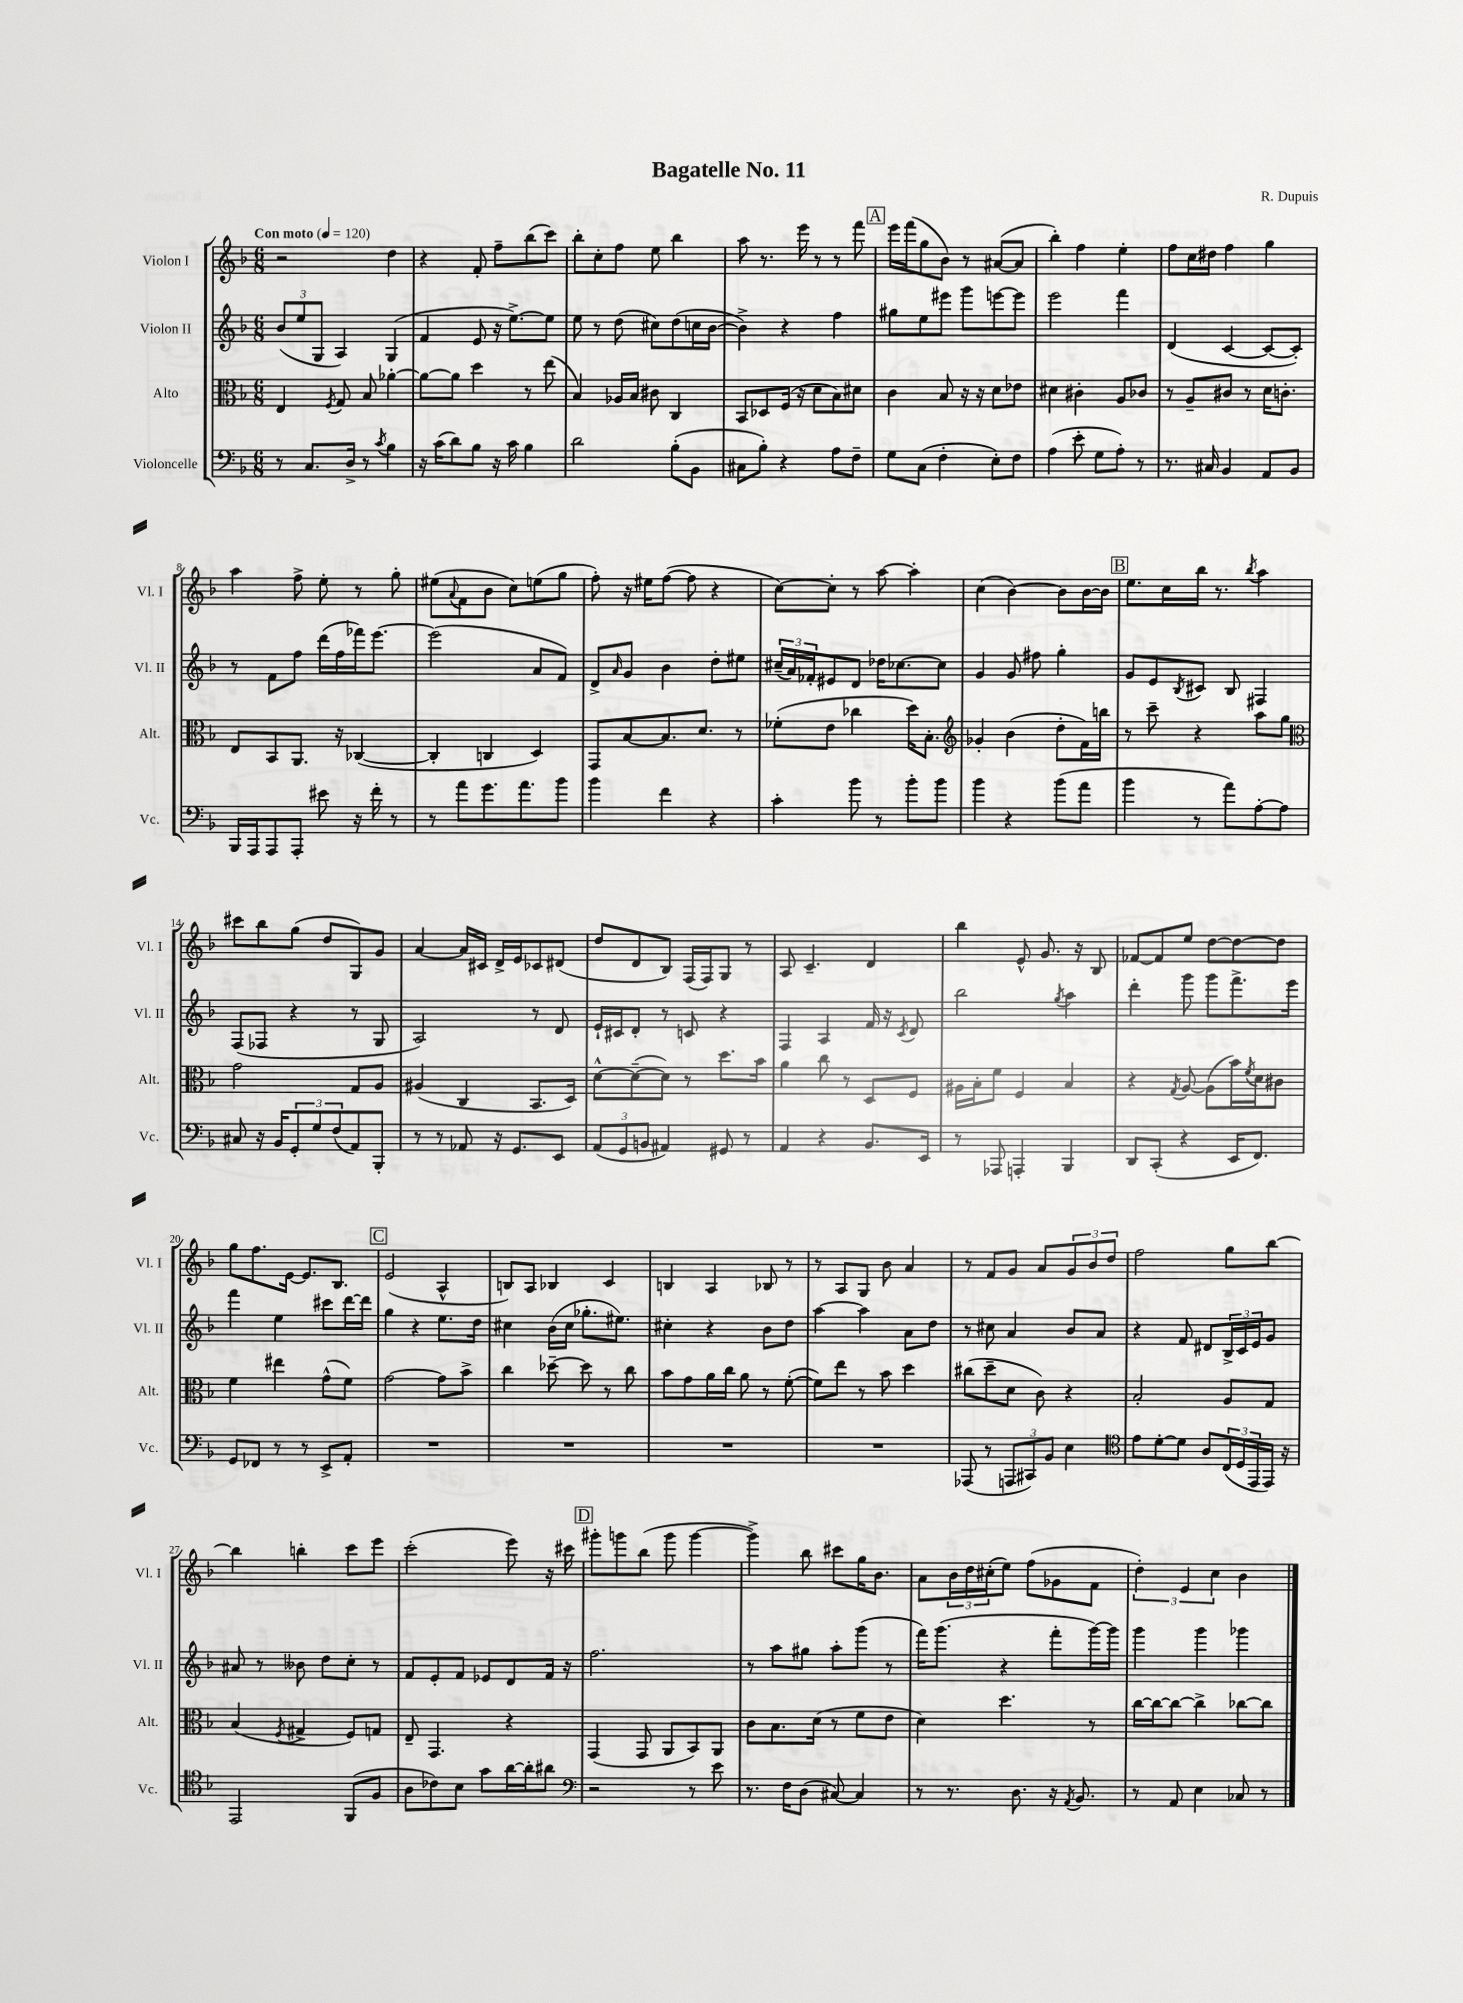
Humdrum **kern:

**kern	**kern	**kern	**kern
*staff4	*staff3	*staff2	*staff1
*clefF4	*clefC3	*clefG2	*clefG2
*k[b-]	*k[b-]	*k[b-]	*k[b-]
*M6/8	*M6/8	*M6/8	*M6/8
*MM120	*MM120	*MM120	*MM120
8r	4E	(12b-	2r
.	.	12ee	.
8.C	.	.	.
.	.	12G	.
.	8qF	.	.
.	8G	4A)	.
16D^	.	.	.
8r	8B-	.	.
8qc	.	.	.
4B-	[4a-'	(4G	4dd
=	=	=	=
16r	8a-_	4f	4r
(16c	.	.	.
8d)	8a-]	.	.
8B-	4dd	8e	8f'
16r	.	16r	8ff~
16c	.	[8.ee^)	.
4B-	8r	.	(8bb-
.	(8ee	8ee]	8ccc)
=	=	=	=
2d	4B-)	8ee	8bb-'
.	.	8r	8cc'
.	16A-	(8dd	8ff
.	16B-	.	.
.	8c#	8cc#)	8ee
(8B-'	4C	(8dd	4bb-
8BB-	.	16cc	.
.	.	[16b-	.
=	=	=	=
8C#	8BB-	4b-^])	8aa
8B-')	8D-	.	8.r
4r	(16F	4r	.
.	16r	.	16eee
.	8d	.	8r
8A	8B-)	4ff	8r
8F~	8d#	.	8fff
=	=	=	=
8G	4c	8gg#	16eee
.	.	.	(16fff
(8C	.	8ee	8gg
4F'	8B-	8eee#	8b-)
.	16r	8ggg	8r
.	16r	.	.
8E')	8d	[8eee	([8a#
8F	8e-	8eee]	8a#]
=	=	=	=
(4A	4d#	2eee	4bb-')
8e'	4c#'	.	4ff
8G	.	.	.
8A')	8A	4fff	4ee'
8r	8c-	.	.
=	=	=	=
8.r	8r	(4d	8ff
.	8A~	.	16cc
16C#	.	.	16dd#
4BB-	8c#	[4c	4ff
.	8r	.	.
8AA	16d	8c_	4gg
.	8.c'	.	.
8BB-	.	8c'])	.
=	=	=	=
16BBB-	8E	8r	4aa
16AAA	.	.	.
8AAA	8BB-	8f	.
8AAA'	8.AA	8ff	8ff^
8e#	.	(16ddd	8ee'
.	16r	16ff	.
16r	([4C-	16fff-)	8r
16f'	.	[8.eee	.
8r	.	.	8gg'
=	=	=	=
8r	4C-']	(2eee]	(8ee#
.	.	.	8qqa
8a	.	.	8f
8.g	4C	.	8b-
.	.	.	8cc)
8.a	.	.	.
.	4D)	8a	(8ee
8b-	.	8f)	8gg
=	=	=	=
4b-	8GG	8d^	8ff')
.	.	16qqa	.
.	[8B-	8g	16r
.	.	.	16ee#
4f	8.B-]	4b-	([8ff
.	.	.	8ff]
.	8.d	.	.
4r	.	8dd'	4r
.	8r	8ee#	.
=	=	=	=
4c'	(8f-'	(24cc#~	[8cc)
.	.	24a)	.
.	.	24f-'	.
.	8e	8e#	8cc']
8b-	4cc-	8d	8r
8r	.	16dd-	[8aa
.	.	[8.cc-	.
8b-'	16dd)	.	4aa']
.	8.B-'	.	.
8b-	.	8cc-]	.
=	=	=	=
*	*clefG2	*	*
4b-	4g-'	4g	(4cc
4r	(4b-	8g	[4b-)
.	.	8ff#	.
(8b-	8dd'	4gg'	8b-]
8a	16f)	.	[16b-
.	16bb	.	16b-]
=	=	=	=
4b-	8r	8g	8.ee
.	8ccc~	8e	.
.	.	.	16cc
.	.	8qB-	.
8r	4r	8c#	16bb-
.	.	.	8.r
8a)	.	8B-	.
.	.	.	8qbb-
[8A'	8aa	4F#	4aa
8A]	8gg	.	.
=	=	=	=
*	*clefC3	*	*
8C#	2g	(8F	8ccc#
16r	.	8F-	8bb-
16BB-	.	.	.
12GG'	.	4r	(8gg
12G	.	.	.
.	.	.	8dd
(12F	.	.	.
8AA)	8G	8r	8G)
8BBB-'	8A	8G	8g
=	=	=	=
8r	(4A#	2A)	[4a
8r	.	.	.
8AA-	4C	.	16a]
.	.	.	16c#
16r	.	.	16d^
8.GG	.	.	16e
.	8.BB-	8r	8c-
8EE	.	8d	(8d#
.	16D)	.	.
=	=	=	=
(12AA	[8d^^	16e`	8dd
.	.	16c#	.
12GG	.	.	.
.	(8d~_	8d'	8d
12BB	.	.	.
4AA#)	8d])	8r	8B-)
.	8r	8c	(16F
.	.	.	16F)
8GG#	8.dd	4r	8G
8r	.	.	8r
.	16b-	.	.
=	=	=	=
4AA	4a	4F	8A
.	.	.	4.c~
4r	8cc	4A	.
.	8r	.	.
8.BB-	8D	16f	4d
.	.	16r	.
.	.	8qc	.
.	8F	8d	.
16EE	.	.	.
=	=	=	=
8r	16A#	2bb-	4bb-
.	16B-'	.	.
8AAA-	8f	.	.
4AAA'	4F	.	8e^^
.	.	.	8.g
.	.	8qgg	.
4BBB-	4B-	4aa	.
.	.	.	16r
.	.	.	8B-
=	=	=	=
8DD	4r	4ddd'	[8f-
(8CC'	.	.	8f-]
.	8qG	.	.
4r	[8A	8ggg	8ee
.	(8A]	8ggg	[8dd
16EE	16b-)	8.fff^	8dd_
.	8qf	.	.
8.FF)	16d	.	.
.	8c#	.	8dd]
.	.	16eee	.
=	=	=	=
8GG	4f	4fff	8gg
8FF-	.	.	8.ff
8r	4ee#	4ee	.
.	.	.	[16e
8r	.	.	8.e]
8EE^	(8g^^	8ccc#	.
.	.	.	8.B-
8AA'	8f)	[16ddd	.
.	.	16ddd]	.
=	=	=	=
2.r	[2g	4gg	(2e
.	.	4r	.
.	8g]	8.ee	4A^^
.	8b-^	.	.
.	.	16dd	.
=	=	=	=
2.r	4cc	4cc#	8B)
.	.	.	8A
.	[8dd-~	(16b-	4B-
.	.	16cc#	.
.	8dd-]	8.gg-'	.
.	8r	.	4c
.	.	8.ee#)	.
.	8cc	.	.
=	=	=	=
2.r	8b-	4cc#'	4B
.	8g	.	.
.	16a	4r	4A
.	16cc	.	.
.	8a	.	.
.	8r	8b-	8B-
.	([8f'	8dd	8r
=	=	=	=
2.r	8f])	[4aa	8r
.	8ee	.	8A
.	8r	4aa]	8G
.	8b-	.	8b-
.	4dd	8a	4a
.	.	8dd	.
=	=	=	=
(8AAA-	(8cc#	8r	8r
8r	8dd~	8cc#	8f
12AAA	8d	4a	8g
12CC#)	.	.	.
.	8c)	.	8a
12BB-	.	.	.
4E	4r	8b-	12g
.	.	.	12b-
.	.	8a	.
.	.	.	12dd
=	=	=	=
*clefC4	*	*	*
8e	2B-'	4r	2ff
[8d'	.	.	.
8d]	.	8f	.
8A	.	8d#	.
(24C	8A	24B-^	8gg
24D	.	24c	.
24EE	.	24e	.
16EE)	8G	8g	[8bb-
16r	.	.	.
=	=	=	=
2EE	(4B-	8a#	4bb-]
.	.	8r	.
.	8qF	.	.
.	4G#^	8b--	4bb'
.	.	8dd	.
(8FF	8F)	8cc'	8ccc
8F	8G	8r	8eee
=	=	=	=
8A	8E~	8f	(2ccc'
8c-)	4.GG	8e'	.
8B-	.	8f	.
8g	.	8e-	.
[16a	4r	8d	8eee)
16a']	.	.	.
8a#	.	16f	16r
.	.	16r	16ccc#
=	=	=	=
*clefF4	*	*	*
2r	(4GG	2.ff	8ggg#'
.	.	.	8ggg
.	8GG	.	(8bb-
.	8AA	.	8ggg
8r	8BB-)	.	[4ggg
8e	8AA	.	.
=	=	=	=
8.r	8c	8r	4ggg^])
.	8.B-	8aa	.
16F	.	.	.
(8D	.	8gg#	8bb-
.	(16d	.	.
[8C#)	8r	8aa'	8ccc#
4C#]	8f	(8ggg	16gg
.	.	.	8.b-
.	8e	8r	.
=	=	=	=
8r	4d)	16fff)	8a
.	.	(8.ggg	.
8.r	.	.	24b-
.	.	.	24dd
.	.	.	(24cc#'
.	4.dd	4r	8ee)
8.D	.	.	.
.	.	.	(8ff
16r	.	8fff'	8g-
8qAA	.	.	.
8.BB-	.	.	.
.	8r	[16ggg)	8f
.	.	16ggg]	.
=	=	=	=
8r	[16cc	4ggg	6dd')
.	16cc_	.	.
8AA	8cc_	.	.
.	.	.	6e
4E	4cc^]	4ggg	.
.	.	.	6cc
8C-	[8cc-	4ggg-	4b-
8r	8cc-]	.	.
==	==	==	==
*-	*-	*-	*-
